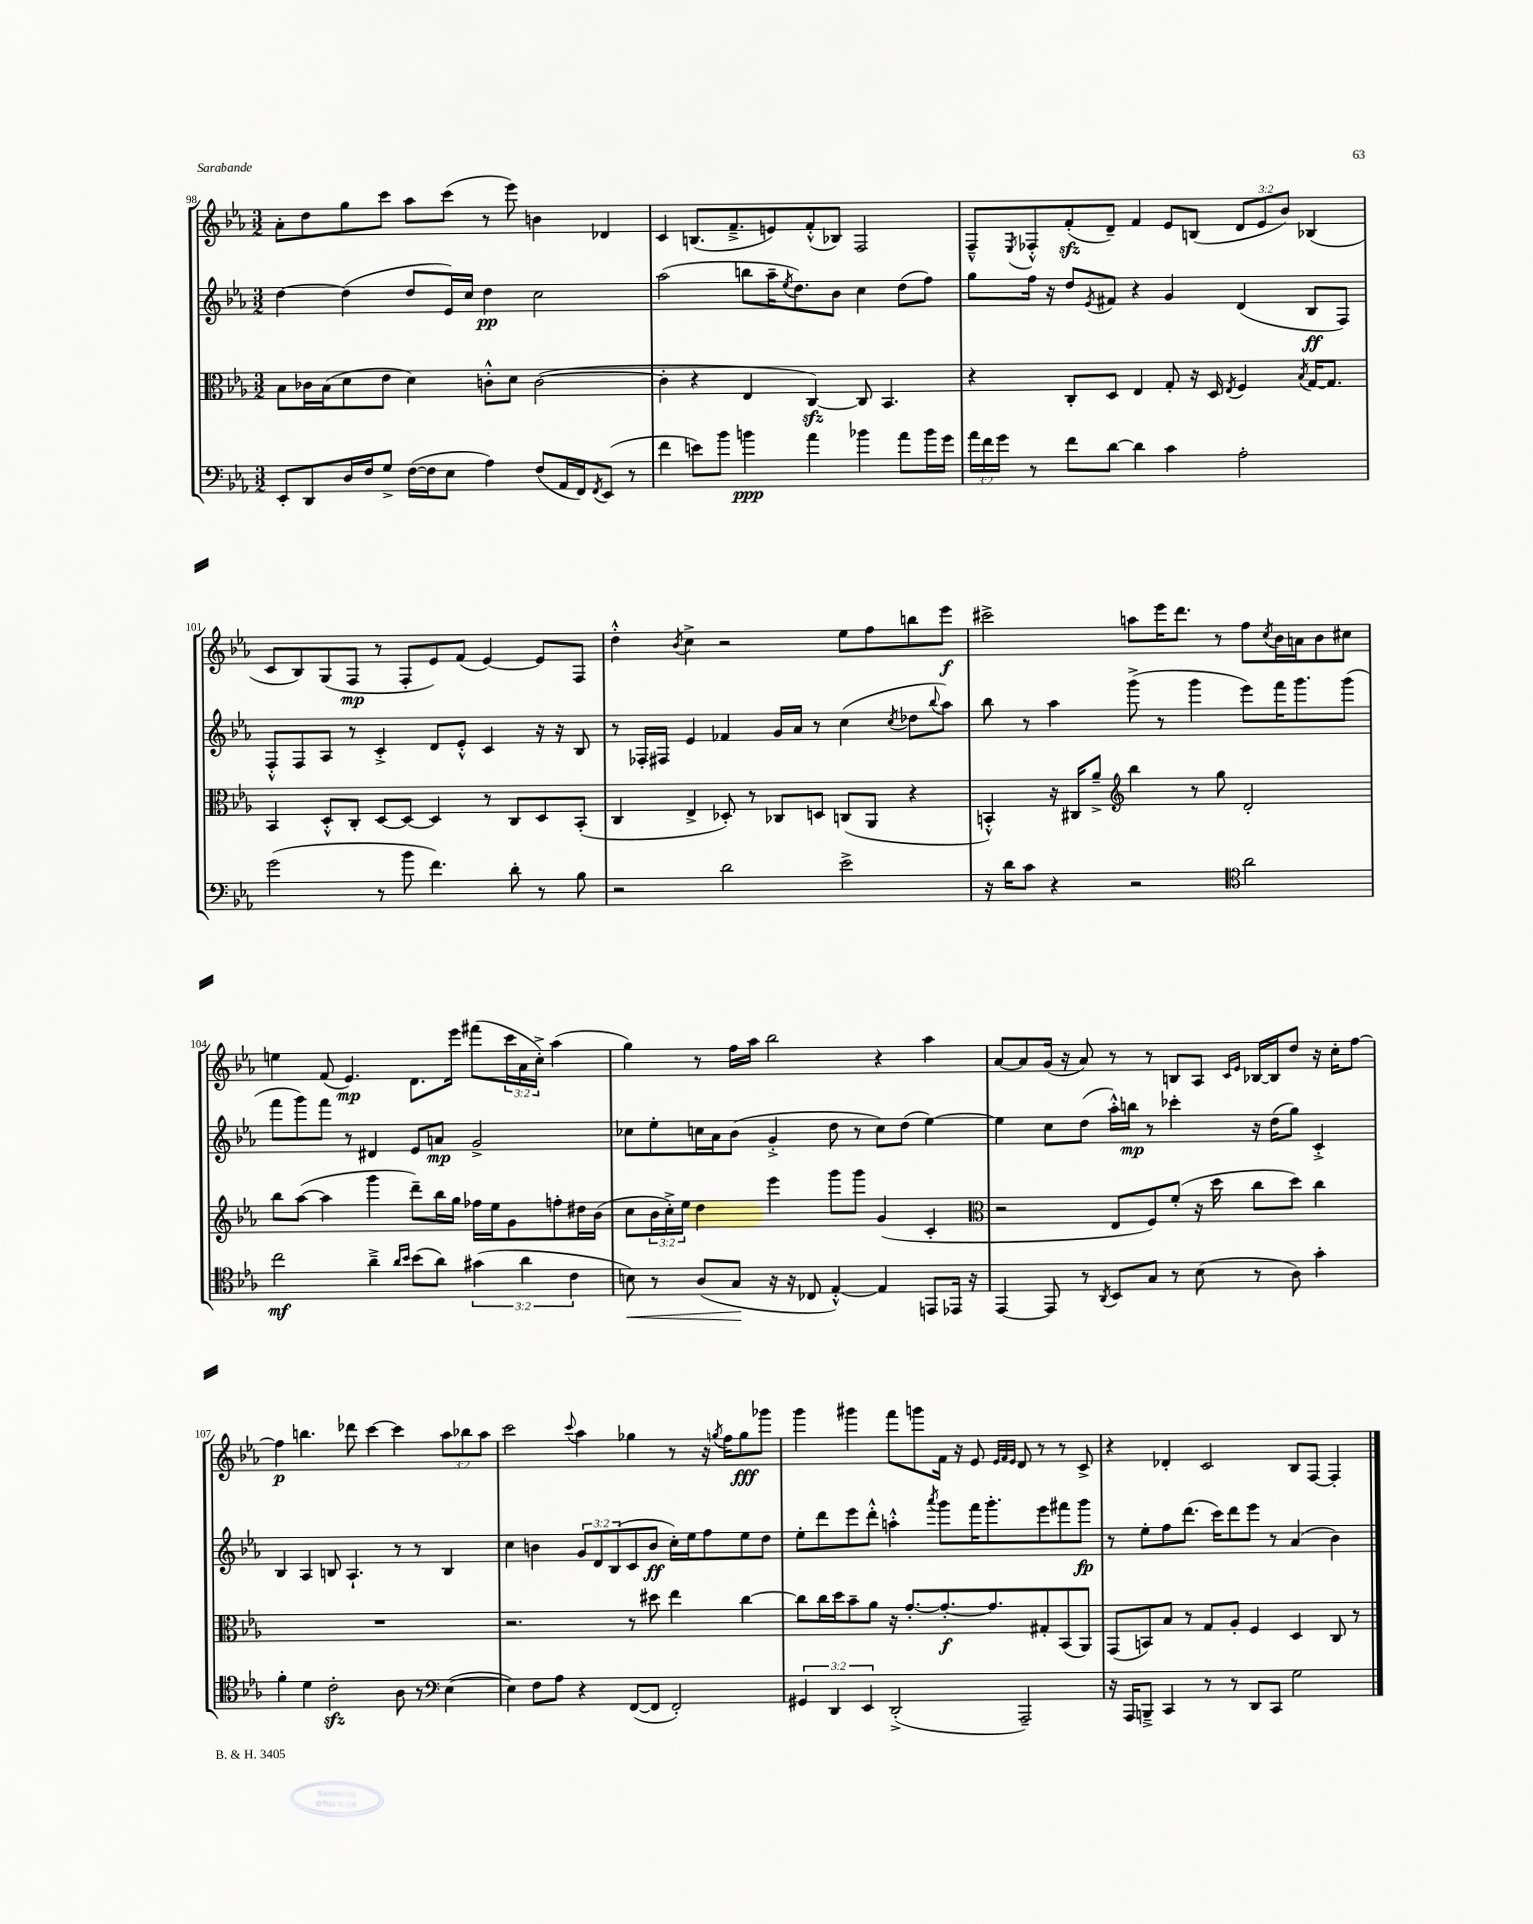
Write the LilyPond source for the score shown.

<<
\new StaffGroup <<
\new Staff = "s0" {
    \clef treble \key ees \major \numericTimeSignature \time 3/2 \override Staff.TupletNumber.text = #tuplet-number::calc-fraction-text
    aes'8-. d''8 g''8 c'''8 aes''8 c'''8( r8 ees'''8) b'4 des'4 |
    c'4 b8.( f'8.---> e'8) f'8-.-^( bes8) f2 |
    f8---^ \acciaccatura { ees8 } fes8-.-^ f'8-.\sfz( d'8--) f'4 ees'8 b8( \tuplet 3/2 { d'8 ees'8 bes'8) } bes4( |
    c'8 bes8) g8( f8\mp r8 f8-. ees'8) f'8( ees'4~) ees'8 f8 |
    d''4-.-^ \acciaccatura { bes'8 } c''4-> r2 ees''8 f''8 b''8 ees'''8\f |
    cis'''2-> a''8 ees'''16 d'''8. r8 f''8 \acciaccatura { c''8 } bes'16 a'16 bes'8 cis''8 |
    e''4 f'8( ees'4.\mp) d'8. ees'''16 fis'''8( \tuplet 3/2 { c'''16 aes'16 c''16-.->) } aes''4( |
    g''4) r8 f''16 aes''16 bes''2 r4 aes''4 |
    aes'8~ aes'8 g'16( r16 aes'8) r8 r8 b8 aes8 \grace { c'16 ees'16 } bes16~ bes16 d''8 r16 c''16-. f''8~ |
    f''4\p b''4. des'''8 c'''4~ c'''4 \tuplet 3/2 { aes''8 bes''8 aes''8 } |
    c'''2 \appoggiatura { c'''8 } aes''4 ges''4 r8 r16 \acciaccatura { g''8 } f''16 g''8\fff ges'''8 |
    g'''4 gis'''4 f'''8 g'''8 f'16 r16 ees'8 \grace { ees'32 f'32 ees'32 } d'8 r8 r8 c'8-> |
    r4 des'4-. c'2 bes8 f8~ f4-. \bar "|." |
}
\new Staff = "s1" {
    \clef treble \key ees \major \numericTimeSignature \time 3/2 \override Staff.TupletNumber.text = #tuplet-number::calc-fraction-text
    d''4~ d''4( d''8 ees'16) c''16 d''4\pp c''2 |
    aes''2( b''8 aes''16-- \acciaccatura { ees''8 } d''8.) bes'8 c''4 d''8( f''8) |
    g''8 f''16 r16 d''8 \acciaccatura { ees'8 } fis'8 r4 g'4 d'4( bes8\ff f8) |
    f8-.-^ f8 aes8 r8 c'4-.-> d'8 ees'8-.-^ c'4 r16 r16 bes8 |
    r8 fes16-. fis16 ees'4 fes'4 g'16 aes'16 r8 c''4( \acciaccatura { c''8 } des''8 \appoggiatura { bes''8 } aes''8) |
    bes''8 r8 aes''4 g'''8->( r8 g'''4 ees'''8) f'''16 g'''8. g'''8( |
    f'''8 g'''8) f'''8 r8 dis'4 ees'8 a'8\mp g'2-> |
    ces''8 ees''8-. c''16 aes'16 bes'8( g'4-.-> d''8 r8 c''8) d''8( ees''4~) |
    ees''4 c''8 d''8( aes''16-.-^) b''16\mp r8 ces'''4-. r16 d''16( g''8) c'4-.-> |
    bes4 aes4 b8 aes4.-! r8 r8 b4 |
    c''4 b'4 \tuplet 3/2 { g'8 d'8 bes8( } c'8 b'8\ff c''16-.) ees''16 f''8 ees''8 d''8 |
    ees''8-. d'''8 ees'''8 d'''8-.-^ a''4-.-^ \acciaccatura { aes'''8 } g'''8 f'''16 g'''8.-. ees'''8 fis'''8 g'''8\fp |
    r8 ees''8-. f''8 d'''8.( c'''16) d'''8 ees'''8 r8 aes'4( bes'4) \bar "|." |
}
\new Staff = "s2" {
    \clef alto \key ees \major \numericTimeSignature \time 3/2 \override Staff.TupletNumber.text = #tuplet-number::calc-fraction-text
    bes8 ces'16 bes16( d'8 ees'8 d'4) c'8-.-^ d'8 c'2~( |
    c'4-. r4 ees4 c4~\sfz) c8 bes,4. |
    r4 c8-. d8 ees4 g8-. r16 d16 \acciaccatura { ees8 } f4 \acciaccatura { bes8 } g16~ g8. |
    bes,4 d8-.-^ c8-. d8~ d8~ d4 r8 c8 d8 bes,8-.( |
    c4 ees4-> des8-.) r8 ces8 d8 c8( aes,8 r4 |
    b,4-.-^) r16 cis16 aes'8---> \clef treble bes''4 r8 g''8 d'2-. |
    bes''8 aes''8~( aes''4 g'''4 d'''8--) bes''16 g''16 fes''16 ees''16 g'8 f''8-. dis''16 bes'16( |
    c''8 \tuplet 3/2 { bes'16 c''16-.->) ees''16 } d''4 ees'''4 g'''8 g'''8 g'4( c'4-. |
    \clef alto r2 ees8 f8) f'8-.( r16 d''16 c''8 d''8) c''4 |
    R1. |
    r2. r8 dis''8 ees''4 c''4~ |
    c''8 c''16 d''16 bes'8-- aes'8 r16 g'8.~-. g'8.~-.\f g'8. gis8-. bes,8( aes,8) |
    g,8( b,8) bes8 r8 g8 aes8-. f4 d4 c8 r8 \bar "|." |
}
\new Staff = "s3" {
    \clef bass \key ees \major \numericTimeSignature \time 3/2 \override Staff.TupletNumber.text = #tuplet-number::calc-fraction-text
    ees,8-. d,8 d16 f16 g8-> f16~( f16 ees8 aes4) f8( aes,16 f,16) \acciaccatura { f,8 } ees,8( r8 |
    f'4 e'8) bes'8 b'4\ppp aes'4 bes'4 aes'8 bes'16 g'16 |
    \tuplet 3/2 { aes'16 f'16 g'16 } r8 f'8 d'8~ d'4 c'4 aes2-. |
    g'2( r8 bes'8 f'4.) d'8-. r8 bes8 |
    r2 d'2 ees'2-> |
    r16 d'16 c'8 r4 r2 \clef tenor aes'2 |
    c''2\mf aes'4---> \grace { aes'16 bes'16 } bes'8( aes'8) \tuplet 3/2 { gis'4( aes'4 c'4 } |
    b8\<) r8 aes8( g8\! r16 r16 ces8 ees4~-.-^) ees4 e,8 ees,16 r16 |
    ees,4~ ees,8 r8 \acciaccatura { aes,8 } bes,8 g8 r8 bes8( r8 aes8) g'4-. |
    f'4-. d'4 c'2-.\sfz aes8 r8 \clef bass ees4~( |
    ees4) f8 aes8 r4 f,8~( f,8 f,2-.) |
    \tuplet 3/2 { gis,4 d,4 ees,4 } d,2-.->( aes,,2--) |
    r16 aes,,16 b,,8---> c,4 r8 r8 d,8 c,8 g2 \bar "|." |
}
>>
>>
\layout { \context { \Score currentBarNumber = #98 } }
